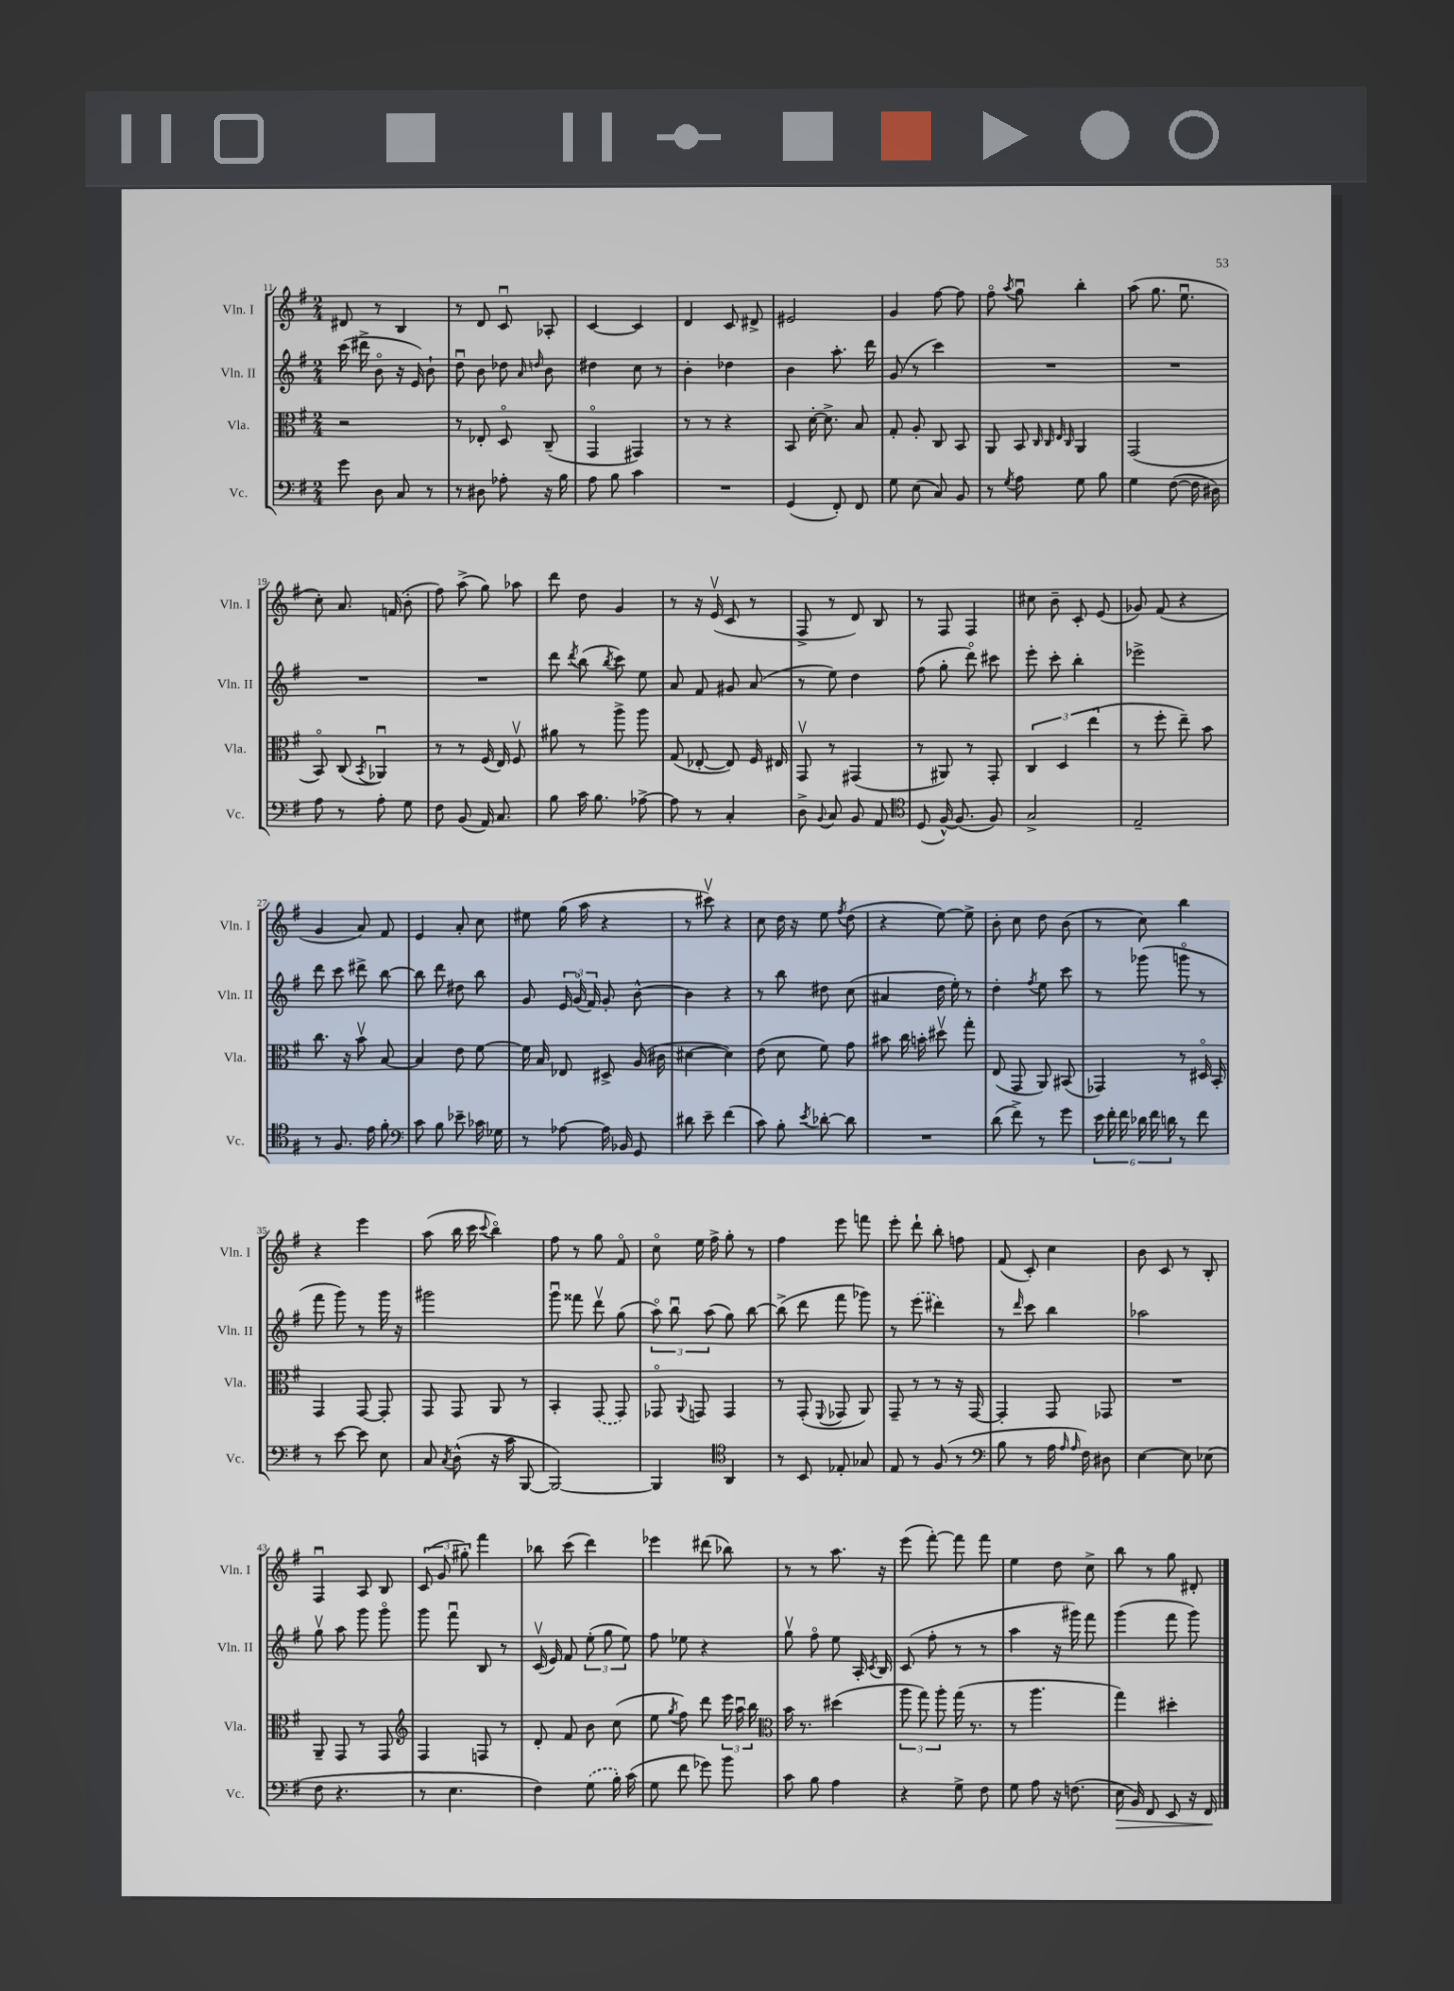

**kern	**kern	**kern	**kern
*staff4	*staff3	*staff2	*staff1
*clefF4	*clefC3	*clefG2	*clefG2
*k[f#]	*k[f#]	*k[f#]	*k[f#]
*M2/4	*M2/4	*M2/4	*M2/4
8g\	2r	(16ccc\	8d#/
.	.	16ddd#^\	.
8D\	.	8bo\	8r
8C/	.	16r	4B/
.	.	16e/)	.
8r	.	8b`\	.
=	=	=	=
8r	8r	8ddu\	8r
8D#\	8E-'/	8b\	8d/
8A-'\	8Do/	8dd-\	8cu/
.	.	16qqa/	.
.	.	16qqdd/	.
16r	(8C~/	8b\	8A-'/
16B\	.	.	.
=	=	=	=
8A\	4GGo/	4dd#\	[4c/
8B\	.	.	.
4c\	4GG#/)	8cc\	4c/]
.	.	8r	.
=	=	=	=
2r	8r	4b'\	4d/
.	8r	.	.
.	4r	4dd-\	8c/
.	.	.	8d#^/
=	=	=	=
(4GG/	8BB/	4b\	2e#/
.	[16d'\	.	.
.	8.d^\]	.	.
8FF#'/)	.	8.aa'\	.
8FF#/	8B/	.	.
.	.	16ddd\	.
=	=	=	=
8G\	8G'/	(8g/	4g/
(8E\	8A'/	8r	.
8C/)	8C/	4ccc\)	[8ff#\
8BB/	8BB/	.	8ff#\]
=	=	=	=
8r	8AA/	2r	8ff#o\
8qG/	.	.	8qaa/
8A\	8BB/	.	8ggu\
.	32qqC/	.	.
.	32qqC/	.	.
.	32qqE/	.	.
.	32qqC/	.	.
8G\	4AA/	.	4bb'\
8B\	.	.	.
=	=	=	=
4G\	(2GG/	2r	(8aa\
.	.	.	8.gg\
([8F#\	.	.	.
.	.	.	8.eeu\
16F#\]	.	.	.
16D#\)	.	.	.
=	=	=	=
8A\	8BBo/)	2r	8cc'\)
8r	(8C/	.	8.a/
.	8qBB/	.	.
8A'\	4AA-u/)	.	.
.	.	.	(16f/
8G\	.	.	8b'\
=	=	=	=
8F#\	8r	2r	8ff#\)
(8BB/	8r	.	(8aa^\
16AA/)	(16F#/	.	8gg\)
8.C/	16E/)	.	.
.	8F#v/	.	8aa-\
=	=	=	=
8B\	8a#\	8ddd\	8ddd\
.	.	8qddd/	.
16c\	8r	(8bb\	8dd\
8.B\	.	.	.
.	.	8qbb/	.
.	8aa^\	8ccc\)	4g/
[8A-^\	8aa\	8ee\	.
=	=	=	=
8A-\]	(8G/	8a/	8r
8r	[8E-'/	8f#/	16r
.	.	.	(16ev/
4C'/	8E-/])	8g#/	8c/
.	16F#/	(8a/	8r
.	16E#/	.	.
=	=	=	=
8D^\	8GGv/	8r	8F#^/
8qqBB/	.	.	.
8C/	8r	8ee\)	8r
8BB/	(4GG#/	4dd\	8d/)
8AA/	.	.	8B/
=	=	=	=
*clefC4	*	*	*
(8D/	8r	(8ff#\	8r
[16F#^^/)	8AA#/)	8gg'\	8F#/
(8.F#/]	.	.	.
.	8r	8dddo\)	4F#/
8F#/)	8GG'/	8ccc#\	.
=	=	=	=
2G^/	6C/	8eee'\	8cc#\
.	.	8ccc'\	8b~\
.	6D/	.	.
.	.	4bb'\	8c'/
.	(6ee\	.	.
.	.	.	(8e/
=	=	=	=
2E~/	8r	2eee-^\	8g-/)
.	8ff#'\	.	(8f#/
.	8ee~\)	.	4r
.	8b\	.	.
=	=	=	=
8r	8.cc\	8ddd\	4g/
8.F#/	.	8ccc\	.
.	16r	.	.
.	8bv\	8ddd#^\	8a/)
16e\	.	.	.
8f#'\	[8B/	[8bb\	8f#/
=	=	=	=
*clefF4	*	*	*
8c\	4B/]	8bb\]	4e/
8B\	.	8ddd\	.
8e-~\	8e\	8dd#\	8a'/
16c-\	[8f#\	8bb\	8cc\
16G-\	.	.	.
=	=	=	=
8r	16f#\]	8g/	8ee#\
.	16B/	.	.
[8A-\	8E-/	24e/	(16gg\
.	.	(24go/	.
.	.	.	16aa\
.	.	24f#/)	.
16A-\]	8D#^/	8g'/	4r
16BB-/	.	.	.
8GG/	(16A/	[8b^^\	.
.	16c#\	.	.
=	=	=	=
8d#\	[4d#\	4b\]	8r
8e~\	.	.	8ccc#v\)
(4f#\	4d#\])	4r	4r
=	=	=	=
8c\)	(8e\	8r	8cc\
8B'\	8d\	8bb\	16dd\
.	.	.	16r
8qe/	.	.	.
[8d-'\	8f#\)	8dd#\	8ee\
.	.	.	8qff#/
8d-\]	8g\	(8cc\	(8dd\
=	=	=	=
2r	8b#\	4a#/	4r
.	16cc\	.	.
.	16b'\	.	.
.	8dd#v\	16dd\	[8ee\)
.	.	16ee'\)	.
.	8gg'\	8r	8ee^\]
=	=	=	=
(8d\	(8E/	4dd'\	8b'\
8f#^\)	8GG/	.	8cc\
.	.	8qff#/	.
8r	8AA/)	8ee\	8dd\
8g\	(8BB#/	8ccc\	(8b\
=	=	=	=
24e\	4GG-/)	8r	8r
24f#'\	.	.	.
24f#\	.	.	.
24d-\	.	(8ggg-\	8cc\)
24f#\	.	.	.
24d\	.	.	.
8r	8r	8gggo\	4bb\
8f#\	16D#o/	8r	.
.	16BB'/	.	.
=	=	=	=
8r	4GG/	8fff#\	4r
[8e\	.	8ggg\)	.
8e\]	[8GG/	8r	4eee\
8E\	8GG'/]	16ggg\	.
.	.	16r	.
=	=	=	=
8C/	8GG/	2ggg#\	(8aa\
8qC/	.	.	.
(8D^^\	8GG/	.	16bb\
.	.	.	16ccc\
.	.	.	8qqccc/
16r	8AA/	.	4bbo\)
16c\	.	.	.
[8BBB/	8r	.	.
=	=	=	=
2BBB/_)	4BB'/	8gggu\	8ff#\
.	.	8fff##\	8r
.	(8GG/	8dddv\	8gg\
.	8GG/)	(8gg\	8f#o/
=	=	=	=
4BBB/]	8GG-o/	12aao\)	8cco\
.	.	12bbu\	.
.	8qqAA/	.	.
.	8GG/	.	16ee\
.	.	(12aa\	.
.	.	.	16ff#^\
*clefC4	*	*	*
4AA/	4GG/	8gg\)	8gg'\
.	.	[8bb\	8r
=	=	=	=
8r	8r	(8bb^\]	4ff#\
8BB/	(8GG'/	8ddd\	.
.	8qqFF#/	.	.
8E-'/	8GG-/	8fff#\	8eee\
8G-/	8AA/)	8ggg-\)	8fff\
=	=	=	=
8E/	8GG~/	8r	8eee'\
8r	8r	(8eee\	8ddd`\
(8F#/	8r	4ddd#\)	8bb'\
8r	16r	.	8ff\
.	[16GG/	.	.
=	=	=	=
*clefF4	*	*	*
8B\	4GG'/]	8r	(8f#/
.	.	16qqddd/	.
8r	.	8ccc\	8c'/)
16A\	8GG/	4bb\	4cc\
16qqA/	.	.	.
16qqA/	.	.	.
16F#\)	.	.	.
8D#\	8GG-/	.	.
=	=	=	=
[4E\	2r	2aa-\	8b\
.	.	.	8c/
8E\]	.	.	8r
(8E-\	.	.	8B'/
=	=	=	=
8F#\	8AA~/	8ggv\	4F#u/
4.r	8GG/	8aa\	.
.	8r	8ggg\	8A/
.	8GG/	8gggo\	8B/
=	=	=	=
*	*clefG2	*	*
8r	4F#/	8ggg\	(12c/
.	.	.	12g/
4.E\	.	8fff#u\	.
.	.	.	12gg#'\)
.	8F/	8B/	4fff#\
.	8r	8r	.
=	=	=	=
4F#\)	8d'/	(16cv/	8bb-\
.	.	16e/)	.
.	8f#/	8f#/	(8ccc\
(8G\	8b\	(12ee'\	4ddd\)
.	.	12gg\	.
16B'\)	(8cc\	.	.
.	.	12ee\)	.
(16c\	.	.	.
=	=	=	=
8G\	8ee\	8ff#\	4eee-\
.	8qgg/	.	.
8f#\	8ff#\)	8ee-\	.
8g-\)	8ddd\	4r	(8ddd#\
8b\	24eee\	.	8bb-\)
.	24aau\	.	.
.	24bb\	.	.
=	=	=	=
*	*clefC3	*	*
8c\	16b\	8ggv\	8r
.	8.r	.	.
8B\	.	8ff#o\	8r
4A\	(4dd#\	8ee\	8.aa\
.	.	16A'/	.
.	.	8qc/	.
.	.	16B/	16r
=	=	=	=
4r	12aa\	(8c/	(8eee\
.	12gg\)	.	.
.	.	8ff#'\	[8fff#'\)
.	12aa'\	.	.
8G^\	(16gg\	8r	8fff#\]
.	8.r	.	.
8F#\	.	8r	8fff#\
=	=	=	=
8G\	8r	4aa\	4ee\
8A\	4.aa\	.	.
16r	.	16r	8dd\
(8.F\	.	16ggg#\)	.
.	.	8fff#\	8cc^\
=	=	=	=
16E\	4gg\)	(4ggg\	8bb\
16BB/)	.	.	.
8FF#/	.	.	8r
8EE/	4dd#'\	8fff#\	8gg\
16r	.	8ggg\)	8d#'/
16FF#/	.	.	.
==	==	==	==
*-	*-	*-	*-
